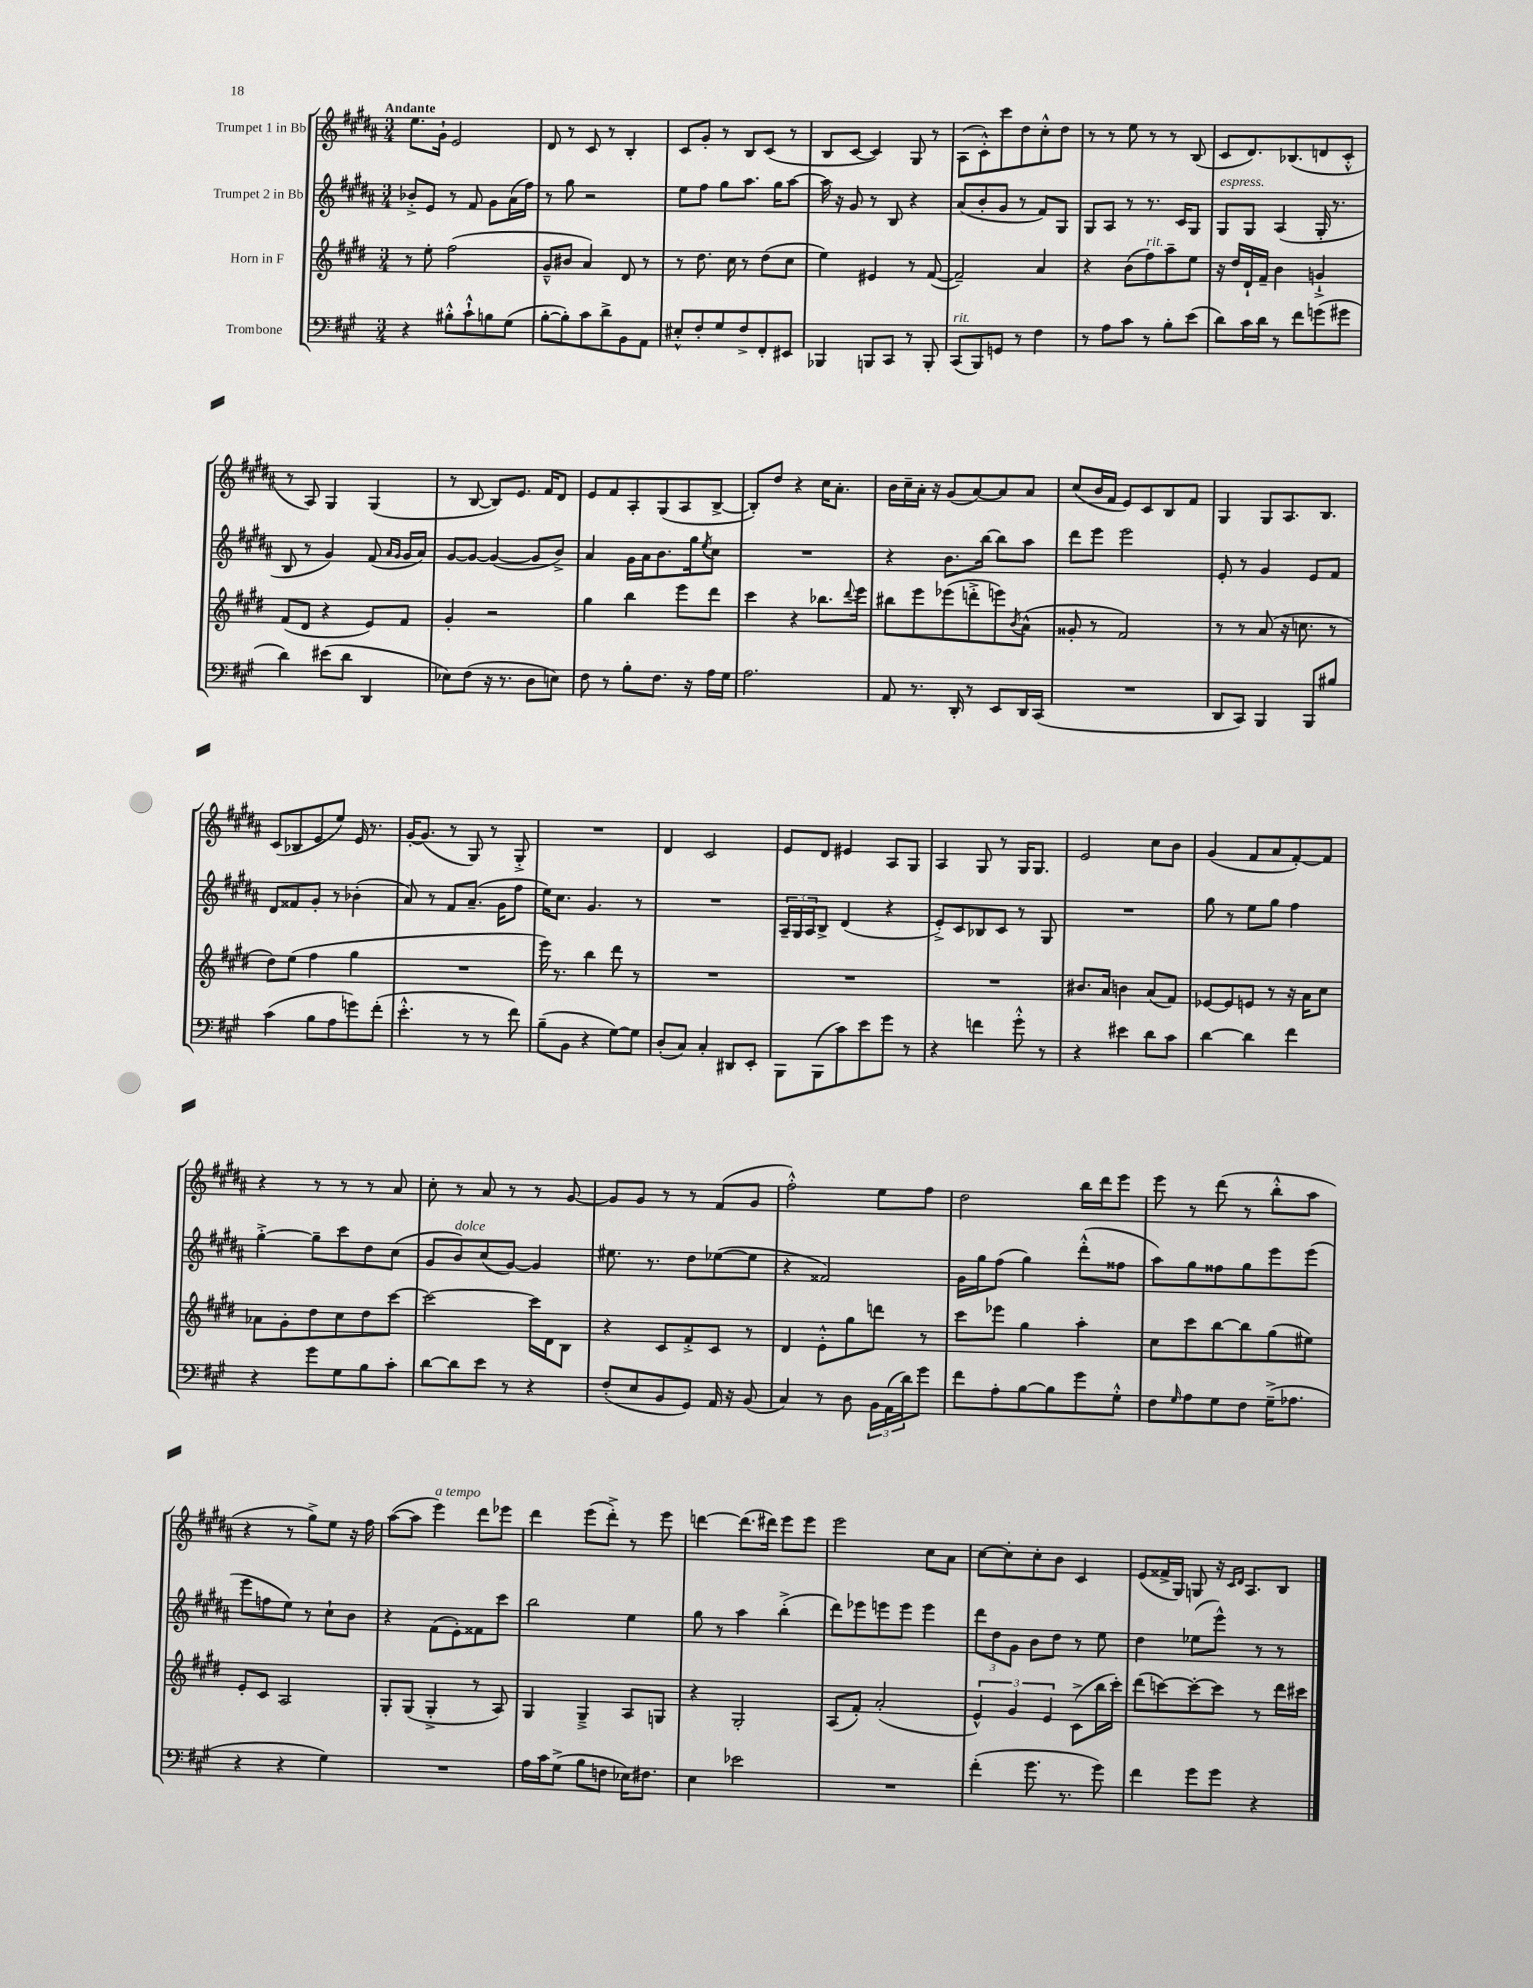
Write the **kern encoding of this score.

**kern	**kern	**kern	**kern
*staff4	*staff3	*staff2	*staff1
*clefF4	*clefG2	*clefG2	*clefG2
*k[f#c#g#]	*k[f#c#g#d#]	*k[f#c#g#d#a#]	*k[f#c#g#d#a#]
*M3/4	*M3/4	*M3/4	*M3/4
4r	8r	8b-'^	8.ee
.	8ee'	8e	.
.	.	.	16g#`
8B#'^^	(2ff#	8r	2e
8c#`^^	.	8f#	.
8B	.	8g#	.
(8G#	.	(16a#	.
.	.	16ff#)	.
=	=	=	=
[8B'	8g#~^^	8r	8d#
8B'])	8b#	8gg#	8r
8c#	4a)	2r	8c#
8d^	.	.	8r
8BB	8d#	.	4B'
8AA	8r	.	.
=	=	=	=
8E#'^^	8r	8ee	8c#
8F#'	8.dd#	8ff#	8g#'
8G#	.	8gg#	8r
.	16cc#	.	.
8F#^	8r	8.aa#	8B
8FF#'	(8dd#	.	(8c#
.	.	16gg#	.
8EE#	8cc#	[8aa#	8r
=	=	=	=
4BBB-	4ee)	16aa#]	8B
.	.	16r	.
.	.	8g#	[8c#
8BBB	4e#	8r	4c#])
8CC#	.	8B	.
8r	8r	4r	8G#
8BBB'	([8f#	.	8r
=	=	=	=
(8CC#	2f#~])	(8a#	(8A#
8BBB)	.	8b'	8c#'^^)
8GG	.	8g#	8ccc#
8r	.	8r	8dd#
4F#	4a	8f#)	8cc#'^^
.	.	8G#	8dd#
=	=	=	=
8r	4r	8G#	8r
8A	.	8A#	8r
8c#	(8b	8r	8ee
8r	8ff#)	8.r	8r
8B'	8aa~	.	8r
.	.	16c#	.
(8e	8ee	8G#	(8B
=	=	=	=
8d)	16r	8G#	8c#
.	16dd#	.	.
16c#	16d#`	8G#	8.d#)
16d	16f#~	.	.
8r	4b	(4A#	.
.	.	.	(8.B-
8f#	.	.	.
(8g	4g`^	16G#'	8d
.	.	8.r	.
8g#	.	.	8c#'^^
=	=	=	=
4d)	(8f#	8B	8r
.	8d#	8r	8A#)
(8e#	4r	4g#)	4G#
8d	.	.	.
4DD	8e)	(8f#	(4G#
.	.	16qqa#	.
.	.	16qqg#	.
.	8f#	16g#	.
.	.	16a#)	.
=	=	=	=
8E-)	4g#'	[8g#	8r
(8F#	.	8g#_	[8B
16r	2r	(4g#_	8B])
8.r	.	.	.
.	.	.	8.e
8D	.	8g#]	.
.	.	.	16f#
8E)	.	8b^)	8d#
=	=	=	=
8F#	4gg#	4a#	8e
8r	.	.	8f#
8B'	4bb	16g#	8A#'
.	.	16a#	.
8.F#	.	8.b	(8G#
.	8eee	.	8A#
16r	.	16gg#	.
.	.	8qee	.
16A	8ddd#	8cc#	[8B^
16G#	.	.	.
=	=	=	=
2.A	4ccc#	2.r	8B'])
.	.	.	8dd#
.	4r	.	4r
.	8.bb-	.	16cc#
.	.	.	8.a#'
.	8qqddd#	.	.
.	16eee	.	.
=	=	=	=
8AA	8bb#	4r	16b
.	.	.	16cc#~
8.r	8eee	.	16a#'
.	.	.	16r
.	(8eee-	8.b	(8g#
16DD'	.	.	.
8r	8ddd'^	.	[8a#)
.	.	[16bb	.
8EE	8eee)	8bb]	8a#]
.	8qb	.	.
16DD	(8a^^	8aa#	8a#
(16CC#	.	.	.
=	=	=	=
2.r	8g##'	8ddd#	(8cc#
.	8r	8eee	16b
.	.	.	16f#
.	2f#)	2eee	8e)
.	.	.	8c#
.	.	.	8B
.	.	.	8f#
=	=	=	=
8DD	8r	8e'	4G#
8CC#)	8r	8r	.
4BBB	(8a	4g#	8G#
.	16r	.	8.A#
.	8.cc	.	.
8BBB	.	8e	.
.	.	.	8.B
8B#	8r	8f#	.
=	=	=	=
(4c#	8dd#)	8d#	(8c#
.	(8ee	8f##	8B-
8B	4ff#	8g#'	8e
8A	.	8r	8ee)
8g)	4gg#	(4b-'	16e
.	.	.	8.r
(8f#'	.	.	.
=	=	=	=
4.e'^^	2.r	8a#)	[16g#'
.	.	.	(8.g#]
.	.	8r	.
.	.	8f#	8r
8r	.	(8.a#~	8G#)
8r	.	.	8r
.	.	16g#	.
8f#)	.	8ff#	8G#'^
=	=	=	=
(8B~	16eee)	16ee)	2.r
.	8.r	8.cc#	.
8BB	.	.	.
4r	4bb	4.g#	.
[8G#)	8ddd#	.	.
8G#]	8r	8r	.
=	=	=	=
(8D'	2.r	2.r	4d#
8C#)	.	.	.
4C#'	.	.	2c#
8DD#	.	.	.
8EE'	.	.	.
=	=	=	=
8BBB	2.r	24A#~	8e
.	.	24G#	.
.	.	24A#	.
(8BBB	.	8B^	8d#
8c#)	.	(4d#	4e#
8e	.	.	.
8g#	.	4r	8A#
8r	.	.	8G#
=	=	=	=
4r	2.r	8e'^)	4A#
.	.	8c#	.
4f	.	8B-	8G#
.	.	8c#	8r
8g#'^^	.	8r	16G#
.	.	.	8.G#
8r	.	8G#	.
=	=	=	=
4r	8.b#	2.r	2e
.	16a	.	.
4e#	4b	.	.
8d	(8a	.	8cc#
8c#	8f#)	.	8b
=	=	=	=
[4d	[8e-	8gg#	(4g#
.	8e-]	8r	.
4d]	8e	8ee	8f#
.	8r	8gg#	8a#
4f#	16r	4ff#	[8f#')
.	16a	.	.
.	8cc#	.	8f#]
=	=	=	=
4r	8a-	[4gg#'^	4r
.	8g#'	.	.
8g#	8dd#	8gg#~]	8r
8G#	8cc#	8ccc#	8r
8B	8dd#	8dd#	8r
8c#'	[8ccc#	(8cc#	8a#
=	=	=	=
[8d	2ccc#_	8g#	8cc#'
8d]	.	8b)	8r
8e	.	(8cc#	8a#
8r	.	[8g#)	8r
4r	16ccc#]	4g#]	8r
.	16d#	.	.
.	8B	.	[8g#
=	=	=	=
(8F#'	4r	8.ee#	8g#]
8E	.	.	8g#
.	.	8.r	.
8BB	8c#	.	8r
8GG#)	8f#'^	8dd#	8r
16AA	8c#	([8ee-	(8f#
16r	.	.	.
(8BB	8r	8ee-]	8g#
=	=	=	=
4C#)	4d#	4r	2ff#'^^)
8r	8e'^^	2f##)	.
8D	8gg#	.	.
24BB	8ddd	.	8ee
(24AA	.	.	.
24d)	.	.	.
8g#	8r	.	8ff#
=	=	=	=
8f#	8ccc#	16g#	2dd#
.	.	16gg#	.
8A'	8eee-	(8ff#	.
[8B	4gg#	4gg#)	.
8B]	.	.	.
8g#	4aa'	(8ddd#'^^	16bb
.	.	.	16ddd#
8G#'^^	.	8ff##	8eee
=	=	=	=
8F#	8cc#	8aa#)	8eee
16qqG#	.	.	.
8A	8ccc#	8gg#	8r
8G#	[8bb	8ff##	(8ddd#
8F#	8bb]	8gg#	8r
(16G#~^	(8gg#	8eee	8bb'^^
8.A-	.	.	.
.	8ee#)	(8eee	8aa#
=	=	=	=
4r	8e'	8eee	4r
.	8c#	8ff	.
4r	2A	8ee)	8r
.	.	8r	8gg#^)
4G#)	.	8cc#`	8ee
.	.	8b	16r
.	.	.	16ff#
=	=	=	=
2.r	8G#'	4r	([8aa#
.	(8G#	.	8aa#]
.	4G#'^	(8f#	4eee)
.	.	8e')	.
.	8r	8f##	8ddd#
.	8A)	8ccc#	8eee-
=	=	=	=
16A	4G#	2bb	4ddd#
16c#	.	.	.
(8G#^	.	.	.
8B	4G#~^	.	(8eee
8F	.	.	8ddd#'^)
16E-)	8A	4ee	8r
8.F#	.	.	.
.	8G	.	8eee
=	=	=	=
4E	4r	8gg#	[4ddd
.	.	8r	.
2e-	2G#'	4aa#	(8.ddd]
.	.	.	16ddd#)
.	.	(4bb'^	8eee
.	.	.	8eee
=	=	=	=
2.r	(8A	8ddd#)	2eee
.	8f#')	8eee-	.
.	(2a'	8eee	.
.	.	8eee	.
.	.	4eee	8cc#
.	.	.	8a#
=	=	=	=
(4f#'	6e^^)	12ddd#	[8cc#
.	.	12dd#	.
.	.	.	8cc#']
.	6g#	12g#	.
8.g#	.	8b	8cc#'
.	6e	.	.
.	.	8dd#	8b
8.r	.	.	.
.	(8c#^	8r	4c#
8g#)	16bb	8ee	.
.	16ccc#')	.	.
=	=	=	=
4f#	(8ddd#	4dd#	(8e
.	[8ccc)	.	16f##^
.	.	.	16G#)
8g#	8ccc'_	(8ee-	8G
8g#	8ccc]	8eee^^)	16r
.	.	.	16qqc#
.	.	.	16qqd#
.	.	.	8.A#
4r	8r	8r	.
.	16ddd#	8r	8B
.	16ccc#	.	.
==	==	==	==
*-	*-	*-	*-
